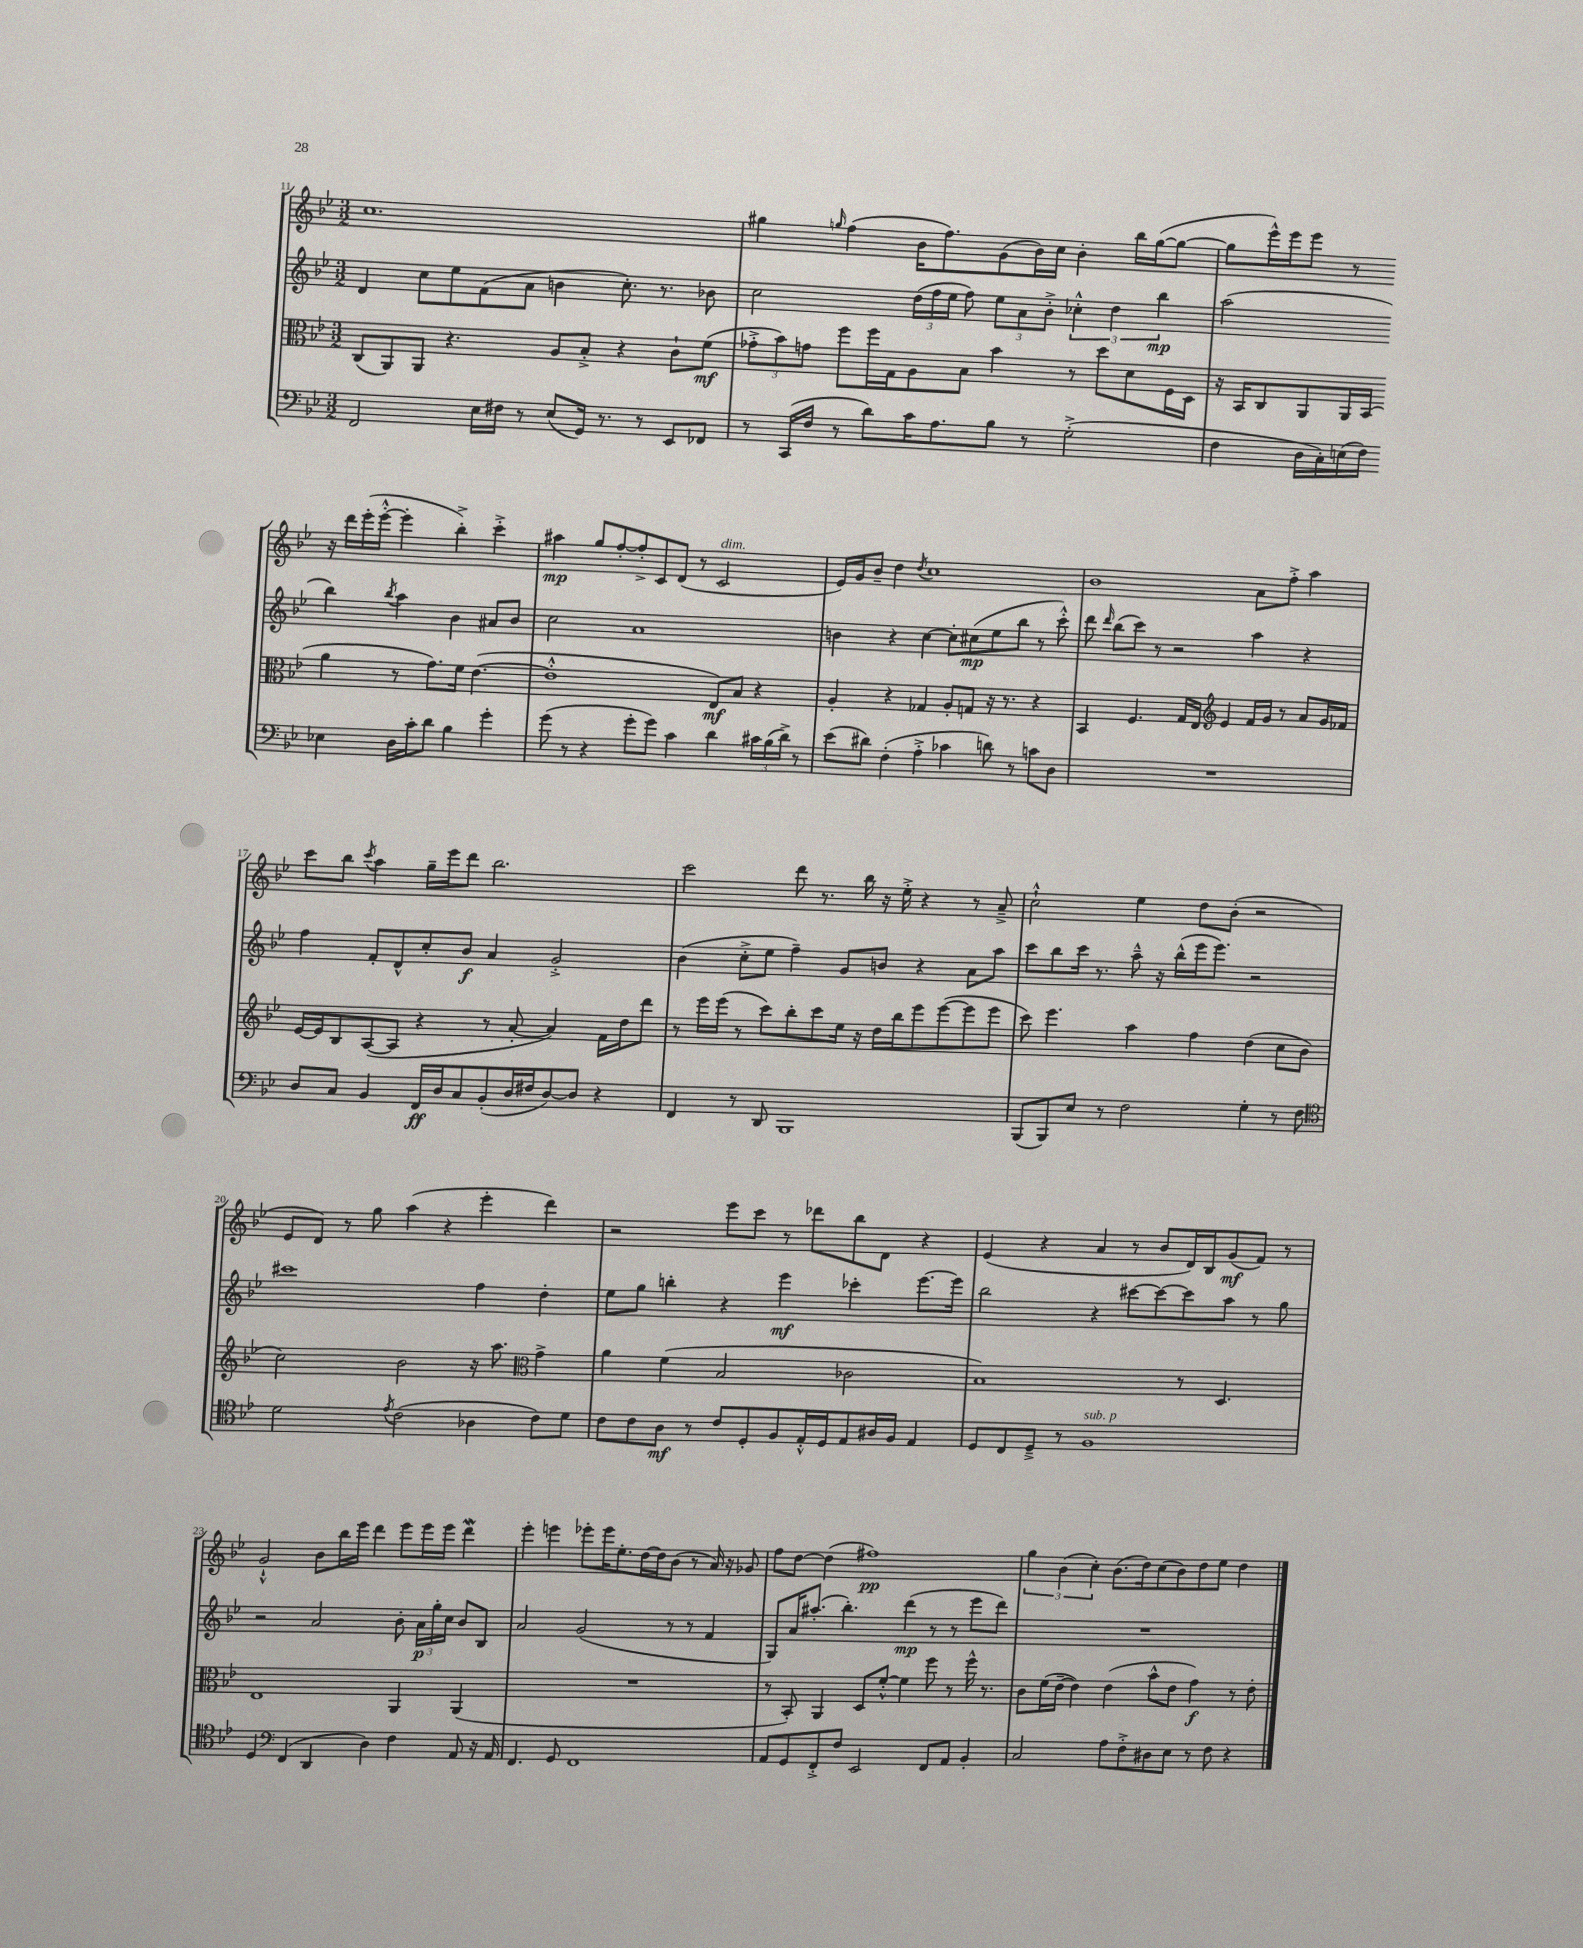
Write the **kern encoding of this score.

**kern	**kern	**kern	**kern
*staff4	*staff3	*staff2	*staff1
*clefF4	*clefC3	*clefG2	*clefG2
*k[b-e-]	*k[b-e-]	*k[b-e-]	*k[b-e-]
*M3/2	*M3/2	*M3/2	*M3/2
2FF/	(8C/L	4d/	1.cc
.	8AA/)	.	.
.	8AA/J	8cc\L	.
.	4.r	8ee-\	.
16E-\LL	.	(8f\	.
16F#\JJ	.	.	.
8r	.	8a\J	.
(8E-/L	8A/L	4b\	.
16GG/Jk)	8B-'^/J	.	.
8.r	.	.	.
.	4r	8.cc'\)	.
8r	.	.	.
.	.	8.r	.
8EE-/L	8c`\L	.	.
8FF-/J	(8f\J	8b-\	.
=	=	=	=
8r	12g-'^\L	2cc\	4gg#\
.	12b-\)	.	.
(16CC/LL	.	.	.
.	12g\J	.	.
16F/JJ	.	.	.
.	.	.	16qqgg/
8r	8ff\L	.	(4ff\
8d\L)	16ff\L	.	.
.	16G\J	.	.
16c\K	8A\	(24dd\LL	16b-\LK
.	.	24ff\	.
8.A\	.	.	8.ff\)
.	.	24ee-\JJ	.
.	8B-\J	8ff\)	.
8B-\J	4b-\	12ee-\L	(8g\
.	.	12a\	.
8r	.	.	16b-\L)
.	.	12b-'^\J	.
.	.	.	16cc\JJ
(2G'^\	8r	6cc-'^^\	4b-'\
.	8dd\L	.	.
.	.	6dd\	.
.	8d\	.	16bb-\LL
.	.	.	([16gg\J
.	.	6bb-\	.
.	16F\L	.	8gg\_J
.	16D\JJ	.	.
=	=	=	=
4F\	16r	(2aa\	8gg\]L
.	16BB-/LK	.	.
.	8C/	.	16eee-^^\L)
.	.	.	16eee-\J
16D\LL	8AA/	.	8eee-\J
16C'\)	.	.	.
(16E\	16AA/L	.	8r
16F\JJ)	(16BB-/JJ	.	.
4E-\	4a\	4bb-\)	16r
.	.	.	16ddd\LL
.	.	.	(16eee-'\
.	.	.	[16eee-'^^\JJ
.	.	8qbb-/	.
16D\LL	8r	4aa\	4eee-'\]
16c'\J	.	.	.
8d\J	8.g\L)	.	.
4B-\	.	4b-\	4bb-'^\)
.	16f\Jk	.	.
.	([4.e-\	.	.
4g'\	.	8a#/L	4ccc'^\
.	.	8b-/J	.
=	=	=	=
(8g\	1e-'^^]	2cc\	4aa#\
8r	.	.	.
4r	.	.	8gg/L
.	.	.	[8ff'/
8g'\L	.	1a	8ff'^/]
8g\J)	.	.	8c/
4c\	.	.	(8d/J
.	.	.	8r
4d\	8E-/L)	.	2c/
.	8B-/J	.	.
24c#\LL	4r	.	.
(24B-\	.	.	.
24d^\JJ)	.	.	.
8r	.	.	.
=	=	=	=
(8e-\L	4A'/	4b\	16e-/LL)
.	.	.	16g/J
8d#\J)	.	.	8b-~/J
(4F'\	4r	4r	4dd\
.	.	.	8qdd/
4A'^\	4G-/	[4cc\	1cc
4c-\	8A'/L	8cc'\]L	.
.	8G/J	(8cc#\	.
8d\)	16r	8ee-\	.
.	8.r	.	.
8r	.	8bb-\J	.
8c\L	4r	8r	.
8D\J	.	8ccc'^^\)	.
=	=	=	=
1.r	4BB-/	8ddd\	1b-
.	.	16qqddd/	.
.	.	(8bb-\L	.
.	4.F/	8ccc\J)	.
.	.	8r	.
.	.	2r	.
.	16G/LL	.	.
.	16E-/JJ	.	.
*	*clefG2	*	*
.	4e-/	.	.
.	16f/LL	4aa\	8a\L
.	16g/JJ	.	.
.	8r	.	8ff'^\J
.	8a/L	4r	4aa\
.	16g/L	.	.
.	16f-/JJ	.	.
=	=	=	=
8D/L	[16e-/LL	4ff\	8ccc\L
.	16e-/]J	.	.
8C/J	8B-/	.	8bb-\J
.	.	.	8qccc/
4BB-/	([8A/	8f'/L	4aa\
.	8A/]J	8d^^/	.
16FF/LL	4r	8cc'/	16gg~\LL
16D/J	.	.	16eee-\J
8C/	.	8b-/J	8ddd\J
(8BB-'/	8r	4a/	2.bb-\
16D/L	[8a'/	.	.
16F#/J	.	.	.
[8D/)	4a/])	2g'^/	.
8D/]J	.	.	.
4r	16f\LL	.	.
.	16dd\J	.	.
.	8ddd\J	.	.
=	=	=	=
4FF/	8r	(4b-\	2ccc\
.	16eee-\LL	.	.
.	(16eee-\JJ	.	.
8r	8r	8cc'^\L	.
8DD/	8ccc\L)	8ee-\J	.
1BBB-	8bb-'\	4ff~\)	8ddd\
.	8ccc\	.	8.r
.	16ee-\Jk	8g/L	.
.	16r	.	16bb-\
.	16dd\LL	8b/J	16r
.	16bb-\J	.	16ee-'^\
.	8eee-\	4r	4r
.	([8eee-\	.	.
.	8eee-\]	8a\L	8r
.	8eee-\J	8aa\J	8a~^/
=	=	=	=
(8BBB-/L	8ccc\)	8ccc\L	2cc`^^\
8BBB-/)	4.eee-\	8bb-\	.
8E-/J	.	16ccc\Jk	.
.	.	8.r	.
8r	.	.	.
2F\	4aa\	8aa~^^\	4ee-\
.	.	16r	.
.	.	(16bb-^^\LL	.
.	4ff\	16eee-\J	8dd\L
.	.	8.eee-\J)	.
.	.	.	(8b-'\J
4G'\	(4dd\	2r	2r
8r	8cc\L	.	.
8F\	8b-\J	.	.
=	=	=	=
*clefC4	*	*	*
2d\	2cc\)	1ccc#	8e-/L
.	.	.	8d/J)
.	.	.	8r
.	.	.	8gg\
8qe-/	.	.	.
(2c\	2b-\	.	(4aa\
.	.	.	4r
4A-\	16r	4ff\	4eee-'\
.	8.aa\	.	.
*	*clefC3	*	*
8c\L)	4g^\	4dd'\	4ddd\)
8d\J	.	.	.
=	=	=	=
8c\L	4a\	8ee-\L	2r
8c\	.	8gg\J	.
8A\J	(4f\	4bb'\	.
8r	.	.	.
8c/L	2B-/	4r	8eee-\L
8D'/	.	.	8ccc\J
8F/	.	4eee-\	8r
16E-'^^/L	.	.	8ddd-\L
16D/J	.	.	.
8E-/	2c-\	4ccc-'\	8bb-\
16A#/L	.	.	8d\J
16F/JJ	.	.	.
4E-/	.	[8.eee-\L	4r
.	.	16eee-\]Jk	.
=	=	=	=
8D/L	1B-)	2bb-\	(4e-/
8C/	.	.	.
8D~^/J	.	.	4r
8r	.	.	.
1F	.	4r	4a/
.	.	[8ccc#\L	8r
.	.	8ccc#\_	8b-/L
.	8r	8ccc#\]	16d/L)
.	.	.	16B-/J
.	4.D/	8aa\J	(8g/
.	.	8r	8f/J)
.	.	8gg\	8r
=	=	=	=
4D/	1E-	2r	2g`^^/
*clefF4	*	*	*
(4FF/	.	.	.
4DD/	.	2a/	8b-\L
.	.	.	16bb-\L
.	.	.	16eee-\JJ
4D\)	.	.	4ddd\
4F\	4AA/	8b-'\	8eee-\L
.	.	24a\LL	16eee-\L
.	.	24gg'\	.
.	.	.	16eee-\JJ
.	.	24cc\JJ	.
8AA/	(4AA/	8b-/L	4ddd\
16r	.	8B-/J	.
16AA/	.	.	.
=	=	=	=
4.FF/	1.r	2a/	4eee-'\
.	.	.	4eee\
8GG/	.	.	.
1FF	.	(2g/	8eee-'\L
.	.	.	16eee-\K
.	.	.	8.ee-'\
.	.	.	[16dd\L
.	.	.	16dd\]J
.	.	8r	(8b-\J
.	.	8r	8r
.	.	4f/	16a/)
.	.	.	16r
.	.	.	8g-/
=	=	=	=
8AA/L	8r	8G/L)	8ff\L
8GG/	8BB-'/)	16a/K	[8dd\J
.	.	(8.aa#'/J	.
8FF'^/	4AA/	.	(4dd\]
8F/J	.	4.bb-'\)	.
2EE-/	8D/L	.	1ff#)
.	[8f'^^/J	.	.
.	4f\]	(4ddd\	.
8FF/L	8ff\	8r	.
8AA/J	8r	8r	.
4BB-'/	16ff^^\	8eee-\L	.
.	8.r	.	.
.	.	8ddd\J)	.
=	=	=	=
2C/	8c\L	1.r	6gg\
.	(16f\L	.	.
.	.	.	(6b-\
.	[16e-~\JJ	.	.
.	4e-\])	.	.
.	.	.	6cc'\)
8A\L	(4e-\	.	(8.b-\L
8F'^\	.	.	.
.	.	.	16dd\k)
8D#\	8b-^^\L	.	(8cc\
8E-\J	8e-\J	.	8b-\)
8r	4g\)	.	8dd\
8F\	.	.	8ee-\J
4r	8r	.	4dd\
.	8e-'\	.	.
==	==	==	==
*-	*-	*-	*-
